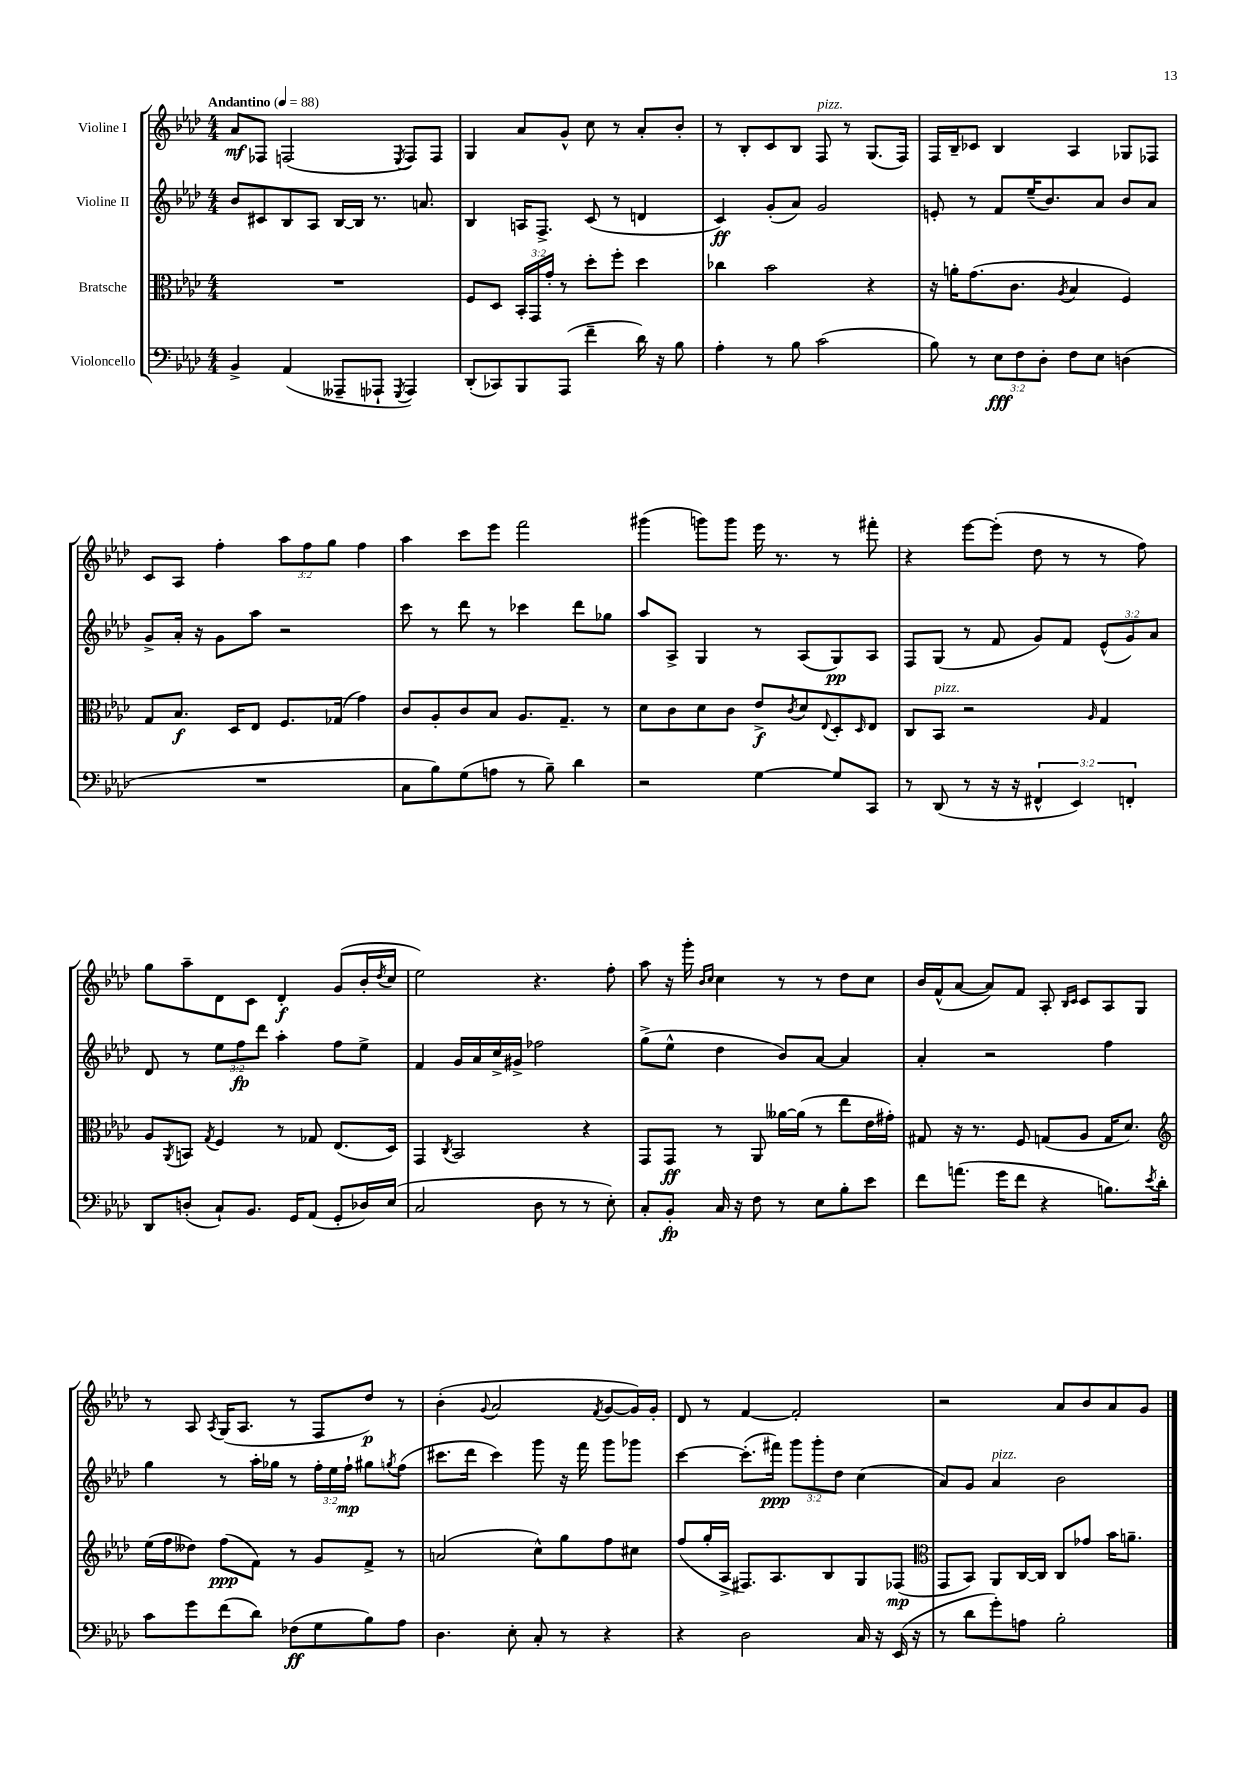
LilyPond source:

<<
\new StaffGroup <<
\new Staff = "s0" \with { instrumentName = "Violine I" } {
    \clef treble \key aes \major \numericTimeSignature \time 4/4 \override Staff.TupletNumber.text = #tuplet-number::calc-fraction-text \tempo "Andantino" 4 = 88
    aes'8\mf fes8 f2( \acciaccatura { ees8 } f8) f8 |
    g4 aes'8 g'8-^ c''8 r8 aes'8-. bes'8-. |
    r8 bes8-. c'8 bes8 f8^\markup { \italic "pizz." } r8 g8.( f16) |
    f16 bes16-- ces'8 bes4 aes4 ges8 fes8 |
    c'8 aes8 f''4-. \tuplet 3/2 { aes''8 f''8 g''8 } f''4 |
    aes''4 c'''8 ees'''8 f'''2 |
    gis'''4( g'''8) g'''8 ees'''16 r8. r8 fis'''8-. |
    r4 ees'''8~ ees'''8-.( des''8 r8 r8 f''8) |
    g''8 aes''8-- des'8 c'8 des'4-.\f g'8( bes'16-. \acciaccatura { des''8 } c''16 |
    ees''2) r4. f''8-. |
    aes''8 r16 g'''16-. \grace { bes'16 c''16 } c''4 r8 r8 des''8 c''8 |
    bes'16 f'16-^( aes'8~ aes'8) f'8 aes8-. \grace { bes16 c'16 } c'8 aes8 g8 |
    r8 aes8 \acciaccatura { aes8 } g16( aes8. r8 f8 des''8\p) r8 |
    bes'4-.( \appoggiatura { g'8 } aes'2 \acciaccatura { f'8 } g'8~ g'16) g'16-. |
    des'8 r8 f'4~ f'2-. |
    r2 aes'8 bes'8 aes'8 g'8 \bar "|." |
}
\new Staff = "s1" \with { instrumentName = "Violine II" } {
    \clef treble \key aes \major \numericTimeSignature \time 4/4 \override Staff.TupletNumber.text = #tuplet-number::calc-fraction-text
    bes'8 cis'8 bes8 aes8 bes16~ bes16 r8. a'8. |
    bes4 a16 f8.-> c'8( r8 d'4 |
    c'4\ff) g'8-.( aes'8) g'2 |
    e'8-. r8 f'8 ees''16--( bes'8.) aes'8 bes'8 aes'8 |
    g'8-> aes'16-. r16 g'8 aes''8 r2 |
    c'''8 r8 des'''8 r8 ces'''4 des'''8 ges''8 |
    aes''8 aes8-> g4 r8 aes8( g8\pp) aes8 |
    f8 g8( r8 f'8 g'8) f'8 \tuplet 3/2 { ees'8-^( g'8) aes'8 } |
    des'8 r8 \tuplet 3/2 { ees''8 f''8\fp des'''8 } aes''4-. f''8 ees''8-> |
    f'4 g'16 aes'16 c''16-> gis'16-> fes''2 |
    g''8->( ees''8-^ des''4 bes'8) aes'8~ aes'4 |
    aes'4-. r2 f''4 |
    g''4 r8 aes''16-. ges''16 r8 \tuplet 3/2 { f''16-. ees''16 f''16-!\mp } gis''8 \acciaccatura { g''8 } f''8( |
    cis'''8. des'''16 cis'''4) g'''8 r16 f'''16 g'''8 ges'''8 |
    c'''4~ c'''8.-.( fis'''16\ppp) \tuplet 3/2 { g'''8 g'''8-. des''8 } c''4( |
    aes'8) g'8 aes'4^\markup { \italic "pizz." } bes'2 \bar "|." |
}
\new Staff = "s2" \with { instrumentName = "Bratsche" } {
    \clef alto \key aes \major \numericTimeSignature \time 4/4 \override Staff.TupletNumber.text = #tuplet-number::calc-fraction-text
    R1 |
    f8 des8 \tuplet 3/2 { bes,16-. g,16 g'16-. } r8 des''8-. f''8-. des''4 |
    ces''4 bes'2 r4 |
    r16 a'16-. g'8.( c'8. \acciaccatura { aes8 } bes4 f4) |
    g8 bes8.\f des16 ees8 f8. ges16( g'4) |
    c'8 aes8-. c'8 bes8 aes8. g8.-- r8 |
    des'8 c'8 des'8 c'8 ees'8->\f \acciaccatura { c'8 } des'8 \appoggiatura { ees8 } des8-. \grace { des16 } ees8 |
    c8 bes,8^\markup { \italic "pizz." } r2 \grace { aes16 } g4 |
    aes8 \acciaccatura { aes,8 } b,8 \acciaccatura { g8 } f4 r8 ges8 ees8.( des16) |
    g,4 \acciaccatura { c8 } bes,2 r4 |
    g,8 g,8\ff r8 aes,8 aeses'16~ aeses'16( r8 ees''8 ees'16 gis'16-.) |
    gis8 r16 r8. f8 g8( aes8 g16 des'8.) |
    \clef treble ees''16( f''16 deses''8) f''8\ppp( f'8) r8 g'8 f'8-> r8 |
    a'2( c''8-^) g''8 f''8 cis''8 |
    f''8( g''16-. aes16-> fis8.) aes8. bes8 g8 fes8\mp( |
    \clef alto g,8 bes,8) aes,8 c16~ c16 c8 ges'8 bes'16 a'8.-- \bar "|." |
}
\new Staff = "s3" \with { instrumentName = "Violoncello" } {
    \clef bass \key aes \major \numericTimeSignature \time 4/4 \override Staff.TupletNumber.text = #tuplet-number::calc-fraction-text
    bes,4-> aes,4( aeses,,8-- aes,,8-! \acciaccatura { g,,8 } aes,,4) |
    des,8-.( ces,8) bes,,8 aes,,8( f'4-- des'16) r16 bes8 |
    aes4-. r8 bes8 c'2( |
    bes8) r8 \tuplet 3/2 { ees8\fff f8 des8-. } f8 ees8 d4( |
    R1 |
    c8 bes8) g8( a8 r8 bes8--) des'4 |
    r2 g4~ g8 c,8 |
    r8 des,8( r8 r16 r16 \tuplet 3/2 { fis,4-^ ees,4) f,4-. } |
    des,8 d8-.( c8-!) bes,8. g,16 aes,8( g,8-. des16) ees16( |
    c2 des8 r8 r8 ees8-.) |
    c8-. bes,8-.\fp c16 r16 f8 r8 ees8 bes8-. ees'8 |
    f'8 a'8.( g'16 f'8 r4 b8.) \acciaccatura { ees'8 } des'16-. |
    c'8 g'8 f'8( des'8) fes8\ff( g8 bes8) aes8 |
    des4. ees8-. c8-. r8 r4 |
    r4 des2 c16 r16 ees,16( r16 |
    r8 des'8 g'8-.) a8 bes2-. \bar "|." |
}
>>
>>
\layout { \context { \Score \remove "Bar_number_engraver" } }
